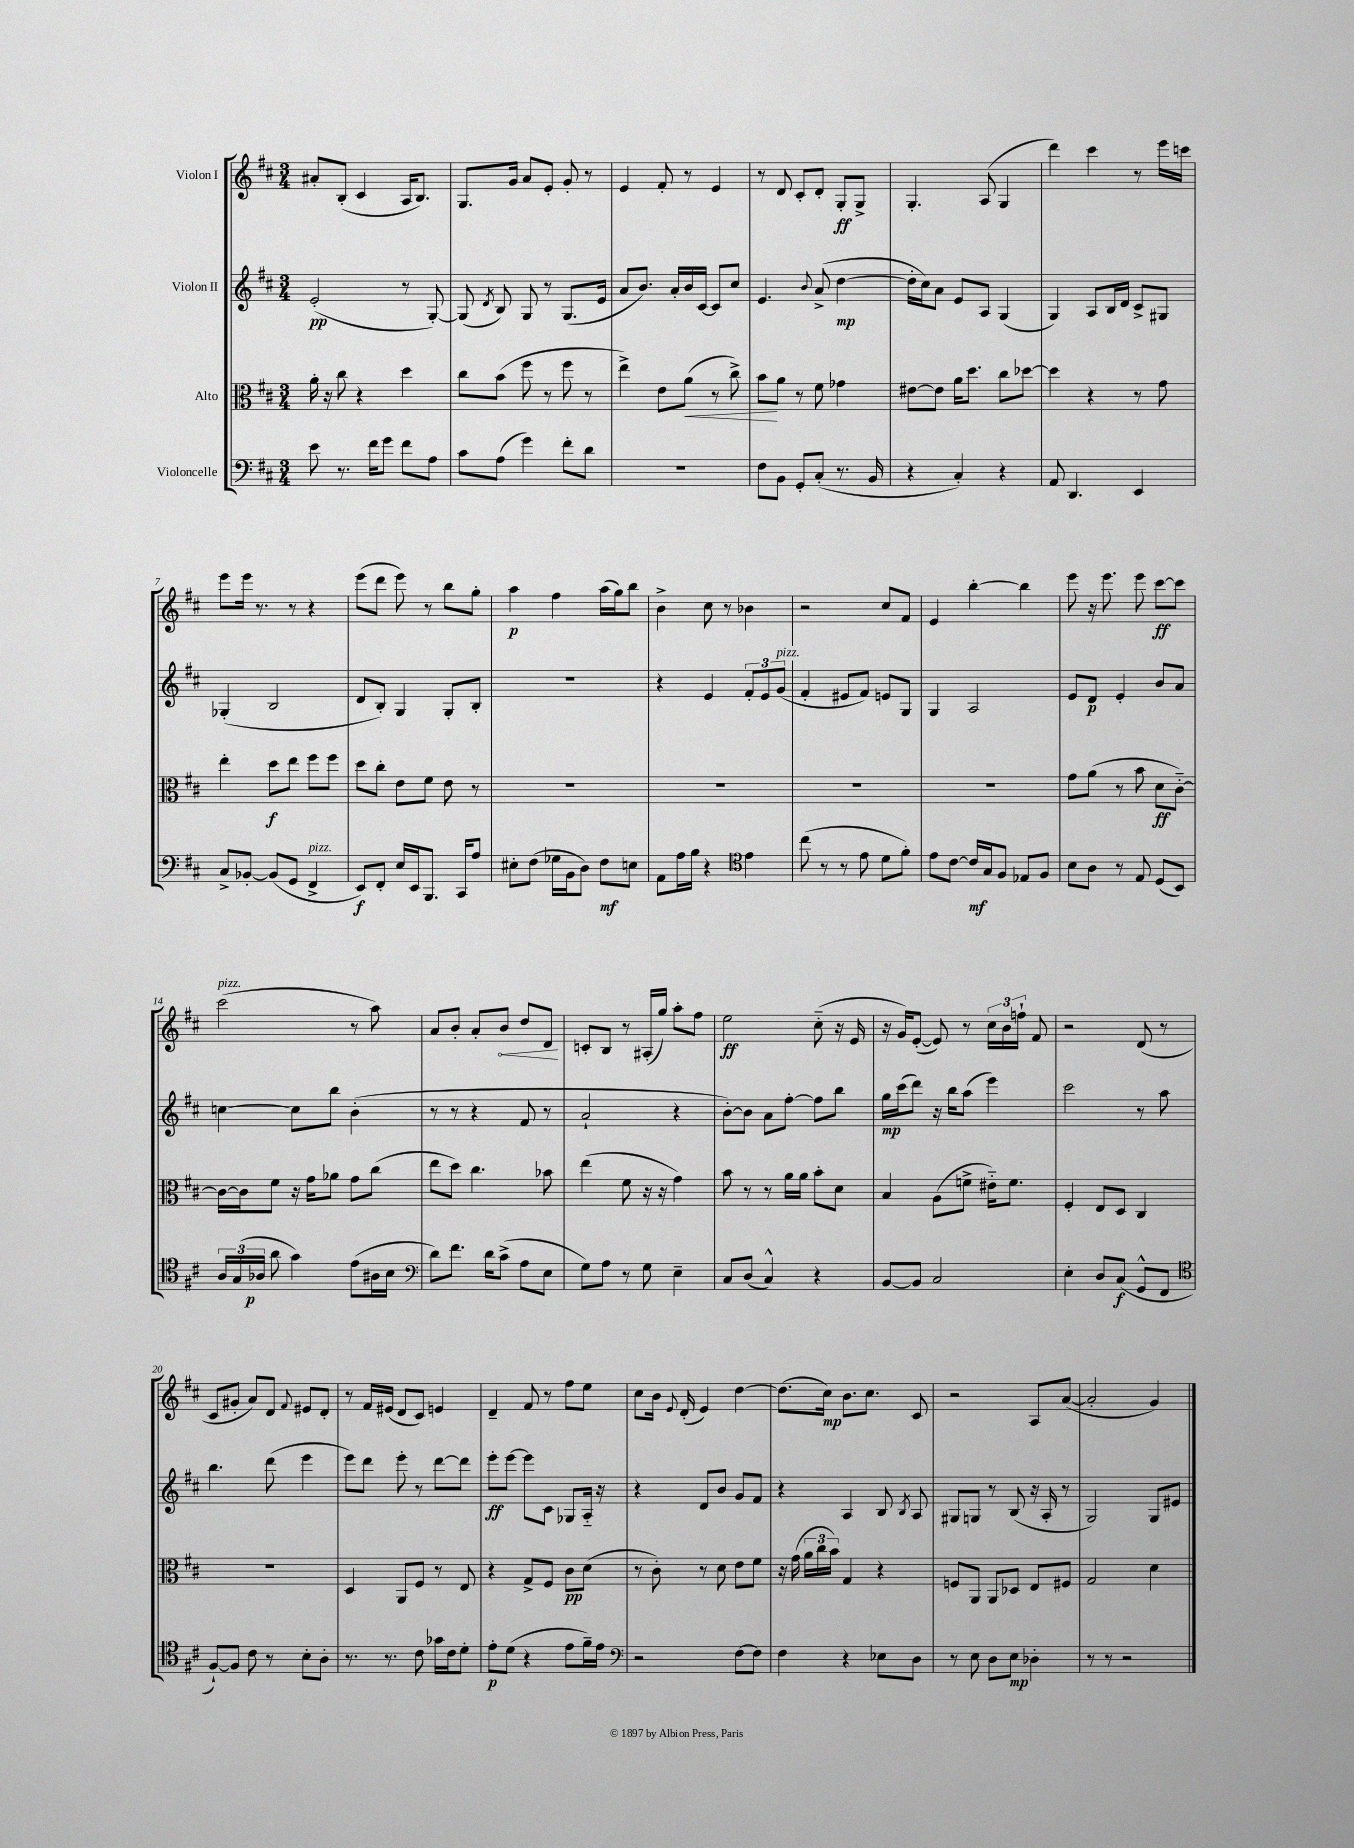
<<
\new StaffGroup <<
\new Staff = "s0" \with { instrumentName = "Violon I" } {
    \clef treble \key d \major \numericTimeSignature \time 3/4
    \autoBeamOff ais'8[-. b8]-.( cis'4 a16[ b8.]) |
    g8.[ g'16] a'8[ e'8]-. g'8-. r8 |
    e'4 fis'8-. r8 e'4 |
    r8 d'8 cis'8[-. d'8]-. g8[-.\ff g8]-> |
    g4.-. a8( g4 |
    d'''4) cis'''4 r8 e'''16[ c'''16] |
    e'''8[ e'''16] r8. r8 r4 |
    e'''8[( d'''8] e'''8) r8 b''8[ g''8]-. |
    a''4\p fis''4 a''16[( g''16) b''8] |
    b'4-> cis''8 r8 bes'4 |
    r2 cis''8[ fis'8] |
    e'4 b''4~-. b''4 |
    e'''8 r16 e'''8. e'''8 cis'''8[~\ff cis'''8] |
    cis'''2^\markup { \italic "pizz." }( r8 a''8) |
    a'8[ b'8]-. a'8[-. \once \override Hairpin.circled-tip = ##t b'8]\< d''8[ d'8]\! |
    c'8[-. b8] r8 ais16[-.( g''16]) a''8[-. fis''8] |
    e''2\ff cis''8-_( r16 e'16 |
    r16 g'16[) e'8]~-.( e'8) r8 \tuplet 3/2 { cis''16[ b'16 f''16]-! } fis'8 |
    r2 d'8( r8 |
    cis'8[ gis'8]-. a'8[) d'8] \appoggiatura { fis'8 } eis'8[ d'8]-. |
    r8 fis'16[ eis'16]( d'8[ cis'8]) e'4 |
    d'4-- fis'8 r8 fis''8[ e''8] |
    cis''8[ b'16] \appoggiatura { e'8 } d'16-.( e'4) d''4~ |
    d''8.[( cis''16]\mp) b'8.[ cis''8.] cis'8 |
    r2 a8[ a'8]~( |
    a'2-. g'4) \bar "|." |
}
\new Staff = "s1" \with { instrumentName = "Violon II" } {
    \clef treble \key d \major \numericTimeSignature \time 3/4
    \autoBeamOff e'2-.\pp( r8 g8~-.) |
    g8( \acciaccatura { d'8 } b8) g8 r8 g8.[( e'16] |
    a'8[ b'8.]) a'16[-. b'16 cis'16]~ cis'8[ cis''8] |
    e'4. \appoggiatura { b'8 } a'8->( d''4~\mp |
    d''16[-. cis''16) a'8] e'8[ a8] g4( |
    g4) a8[ b16 d'16] cis'8[-> gis8] |
    ges4-.( b2 |
    d'8[ b8]-.) g4 g8[-. b8]-. |
    R2. |
    r4 e'4 \tuplet 3/2 { fis'8[-. e'8 g'8]^\markup { \italic "pizz." }( } |
    fis'4-. eis'8[ fis'8]) e'8[ g8] |
    g4 a2 |
    e'8[ d'8]\p e'4-. b'8[ a'8] |
    c''4~ c''8[ b''8] b'4-.( |
    r8 r8 r4 fis'8 r8 |
    a'2-! r4 |
    b'8[~-.) b'8] a'8[ fis''8]~-. fis''8[ b''8] |
    g''16[\mp cis'''16( d'''8]) r16 b''16[ a''8]( e'''4) |
    cis'''2 r8 a''8 |
    b''4. d'''8( e'''4 |
    e'''8[) d'''8] e'''8-. r8 d'''8[~ d'''8] |
    e'''8[-.\ff e'''8]~ e'''8[ cis'8] ges8[ a16]-_ r16 |
    r4 d'8[ b'8] g'8[ fis'8] |
    r4 a4 b8 \acciaccatura { b8 } a8 |
    gis8[ g8] r8 b8( r16 a16-. r8 |
    g2) g8[ eis'8] \bar "|." |
}
\new Staff = "s2" \with { instrumentName = "Alto" } {
    \clef alto \key d \major \numericTimeSignature \time 3/4
    \autoBeamOff a'16-. r16 cis''8 r4 d''4 |
    cis''8[ b'8]( fis''8 r8 fis''8 r8 |
    e''4->) e'8[ a'8]\<( r8 cis''8->) |
    b'8[\! a'8] r8 fis'8 ges'4 |
    eis'8[~ eis'8] a'16[ d''8.] cis''8[ des''8]~ |
    des''4 r4 r8 g'8 |
    e''4-. d''8[\f e''8] fis''8[ fis''8] |
    d''8[ cis''8]-. e'8[ fis'8] e'8 r8 |
    R2. |
    R2. |
    R2. |
    R2. |
    g'8[ a'8]( r8 b'8 d'8[\ff cis'8]~-_) |
    cis'16[~ cis'16 fis'8] r16 g'16[ aes'8] g'8[ cis''8]( |
    e''8[ d''8]) cis''4. bes'8 |
    e''4( fis'8 r16 r16 g'4) |
    b'8 r8 r8 a'16[ a'16] b'8[-. d'8] |
    b4 a8[( f'8]-> eis'16[-_) f'8.] |
    fis4-. e8[ d8] cis4 |
    R2. |
    d4 a,8[ fis8] r8 e8 |
    r4 g8[-> fis8] cis'8[\pp d'8]( |
    r8 cis'8-.) r8 d'8 e'8[ fis'8] |
    r16 g'16( \tuplet 3/2 { a'16[ cis''16 b'16]) } g4 r4 |
    f8[ a,8] a,8[ des8] e8[ fis8] |
    g2 d'4 \bar "|." |
}
\new Staff = "s3" \with { instrumentName = "Violoncelle" } {
    \clef bass \key d \major \numericTimeSignature \time 3/4
    \autoBeamOff e'8 r8. fis'16[ g'8] fis'8[ a8] |
    cis'8[ a8]( g'4) fis'8[-. d'8] |
    R2. |
    fis8[ b,8] g,8[-. cis8]-.( r8. b,16 |
    r4 cis4-.) r4 |
    a,8 d,4. e,4 |
    cis8[-> bes,8]~-. bes,8[( g,8] fis,4->^\markup { \italic "pizz." } |
    e,8[\f) fis,8]-. e16[ e,16 b,,8.] cis,16[ a8] |
    eis8[-. fis8]( ges16[ b,16 d8]) fis8[\mf e8] |
    a,8[ a16 b16] r4 \clef tenor e'4 |
    cis''8( r8 r8 e'8 d'8[ fis'8]-.) |
    e'8[ cis'8]~ cis'16[\mf g16 fis8] ees8[ fis8] |
    b8[ a8] r8 e8 d8[( b,8]) |
    \tuplet 3/2 { a16[ g16( aes16]\p } a'8 g'4) e'8[( ais16 b16] |
    \clef bass d'8[) fis'8.] d'16[ cis'8]->( a8[ e8] |
    g8[) a8] r8 g8 e4-- |
    cis8[ d8]( cis4-^) r4 |
    b,8[~ b,8] cis2 |
    e4-. d8[ cis8]\f( g,8[-^ fis,8] |
    \clef tenor fis8[~-!) fis8] cis'8 r8 b8[-. a8]-. |
    r8. r8. cis'8 ges'16[ cis'16 d'8]-. |
    e'8[-.\p d'8]( r4 e'8[ fis'16--) e'16] |
    \clef bass r2 fis8[~ fis8] |
    fis4 r4 ees8[ d8] |
    r8 e8 d8[ e8]\mp des4-. |
    r8 r8 r2 \bar "|." |
}
>>
>>
